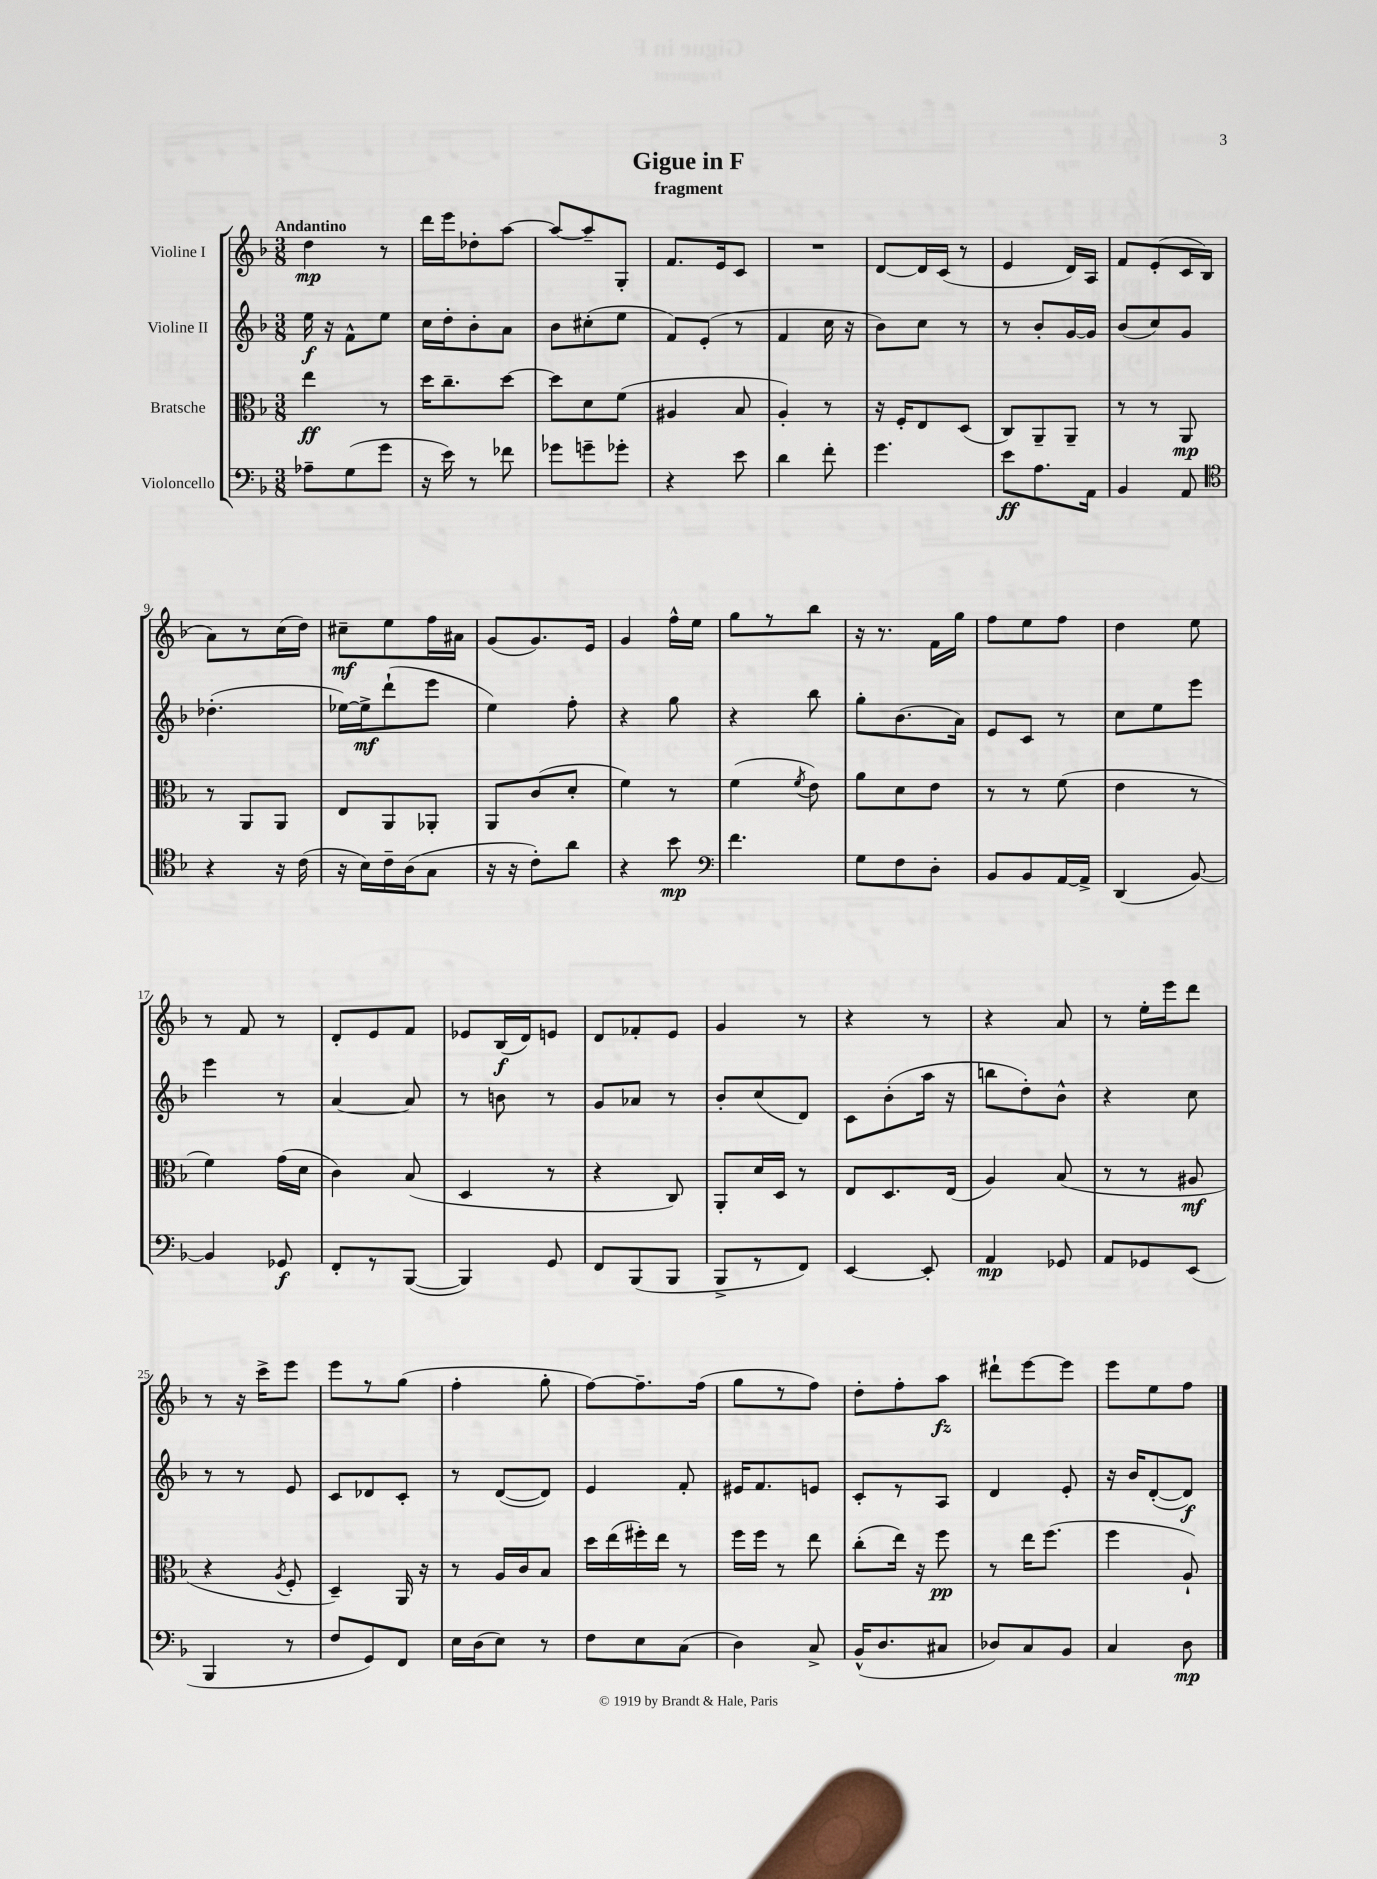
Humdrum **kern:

**kern	**kern	**kern	**kern
*staff4	*staff3	*staff2	*staff1
*clefF4	*clefC3	*clefG2	*clefG2
*k[b-]	*k[b-]	*k[b-]	*k[b-]
*M3/8	*M3/8	*M3/8	*M3/8
8A-~\L	4ee\	16ee\	4dd\
.	.	16r	.
(8G\	.	8f^^\L	.
8g\J	8r	8ee\J	8r
=	=	=	=
16r	16dd\LK	16cc\LL	16ddd\LL
16e\)	8.cc~\	16dd'\J	16eee\J
8r	.	8b-'\	8dd-'\
8f-\	[8dd\J	8a\J	[8aa\J
=	=	=	=
8g-\L	8dd\]L	8b-\L	8aa/_L
8g~\	8d\	(8cc#'\	8aa~/]
8g-'\J	(8f\J	8ee\J	8G'/J
=	=	=	=
4r	4A#/	8f/L)	8.f/L
.	.	(8e'/J	.
.	.	.	16e/k
8e\	8B-/	8r	8c/J
=	=	=	=
4d\	4A'/)	4f/	4.r
8f'\	8r	16cc\	.
.	.	16r	.
=	=	=	=
4.g\	16r	8b-\L)	[8d/L
.	16F'/LK	.	.
.	8E/	8cc\J	16d/]L
.	.	.	(16c/JJ
.	(8D/J	8r	8r
=	=	=	=
8e\L	8C/L)	8r	4e/
8.A\	8AA~/	8b-'/L	.
.	8AA~/J	[16g/L	16d/LL)
16AA\Jk	.	16g/]JJ	16A/JJ
=	=	=	=
4BB-/	8r	(8b-/L	8f/L
.	8r	8cc/)	(8e'/
8AA/	8AA/	8g/J	16c/L
.	.	.	16B-/JJ
=	=	=	=
*clefC4	*	*	*
4r	8r	(4.dd-'\	8a\L)
.	8AA/L	.	8r
16r	8AA/J	.	(16cc\L
(16c\	.	.	16dd\JJ)
=	=	=	=
16r	8E/L	[16ee-\LL)	8cc#~\L
16B-\LL)	.	16ee-^\]J	.
16c~\	8AA/	(8ddd`\	8ee\
(16A\J	.	.	.
8G\J	8AA-'/J	8eee\J	16ff\L
.	.	.	16a#\JJ
=	=	=	=
16r	8AA/L	4ee\)	(8g/L
16r	.	.	.
8c'\L)	(8c/	.	8.g/)
8a\J	8d'/J	8ff'\	.
.	.	.	16e/Jk
=	=	=	=
4r	4f\)	4r	4g/
8b-\	8r	8gg\	16ff^^\LL
.	.	.	16ee\JJ
=	=	=	=
*clefF4	*	*	*
4.f\	(4f\	4r	8gg\L
.	.	.	8r
.	8qf/	.	.
.	8e\)	8bb-\	8bb-\J
=	=	=	=
8G\L	8a\L	8gg'\L	16r
.	.	.	8.r
8F\	8d\	(8.b-\	.
8D'\J	8e\J	.	16f\LL
.	.	16a\Jk)	16gg\JJ
=	=	=	=
8BB-/L	8r	8e/L	8ff\L
8BB-/	8r	8c/J	8ee\
[16AA/L	(8f\	8r	8ff\J
16AA^/]JJ	.	.	.
=	=	=	=
(4DD/	4e\	8cc\L	4dd\
.	.	8ee\	.
[8BB-/)	8r	8eee\J	8ee\
=	=	=	=
4BB-/]	4f\)	4eee\	8r
.	.	.	8f/
8GG-/	(16g\LL	8r	8r
.	16d\JJ	.	.
=	=	=	=
8FF'/L	4c\)	[4a/	8d'/L
8r	.	.	8e/
([8BBB-/J	(8B-/	8a/]	8f/J
=	=	=	=
4BBB-/])	4D/	8r	8e-/L
.	.	8b\	(16B-/L
.	.	.	16d/J)
8GG/	8r	8r	8e/J
=	=	=	=
8FF/L	4r	8g/L	8d/L
(8BBB-/	.	8a-/J	8f-'/
8BBB-/J	8C/)	8r	8e/J
=	=	=	=
8BBB-^/L	8AA'/L	8b-'/L	4g/
8r	16d/L	(8cc/	.
.	16D/JJ	.	.
8FF/J)	8r	8d/J)	8r
=	=	=	=
[4EE/	8E/L	8c\L	4r
.	8.D/	(8b-'\	.
8EE'/]	.	16aa\Jk	8r
.	(16E/Jk	16r	.
=	=	=	=
4AA/	4A/)	8bb\L	4r
.	.	8dd'\)	.
8GG-/	(8B-/	8b-^^\J	8a/
=	=	=	=
8AA/L	8r	4r	8r
8GG-/	8r	.	16ee'\LL
.	.	.	16eee\J
(8EE/J	8A#/	8cc\	8ddd\J
=	=	=	=
4BBB-/	4r	8r	8r
.	.	8r	16r
.	.	.	16ccc^\LK
.	8qA/	.	.
8r	8F'/	8e/	8eee\J
=	=	=	=
8F/L	4D~/)	8c/L	8eee\L
8GG/)	.	8d-/	8r
8FF/J	16AA/	8c'/J	(8gg\J
.	16r	.	.
=	=	=	=
16E\LL	8r	8r	4ff'\
(16D\J	.	.	.
8E\J)	16A/LL	([8d/L	.
.	16c/J	.	.
8r	8B-/J	8d/]J)	8gg'\
=	=	=	=
8F\L	16dd\LL	4e/	[8ff\L)
.	(16ee\	.	.
8E\	16ff#'\)	.	8.ff~\]
.	16ee\JJ	.	.
(8C\J	8r	8f'/	.
.	.	.	(16ff\Jk
=	=	=	=
4D\)	16ff\LL	16e#/LK	8gg\L
.	16ff\JJ	8.f/	.
.	8r	.	8r
8C^/	8ee\	8e/J	8ff\J)
=	=	=	=
(16BB-^^/LK	(8cc'\L	8c'/L	8dd'\L
8.D/	.	.	.
.	16ee\Jk)	8r	8ff'\
.	16r	.	.
8C#/J	8ff\	8A/J	8aa\J
=	=	=	=
8D-/L)	8r	4d/	8ddd#`\L
8C/	16ee\LK	.	[8eee\
.	(8.ff\J	.	.
8BB-/J	.	8e'/	8eee\]J
=	=	=	=
4C/	4ff\	16r	8eee\L
.	.	16b-/LK	.
.	.	([8d'/	8ee\
8D\	8A`/)	8d/]J)	8ff\J
==	==	==	==
*-	*-	*-	*-
